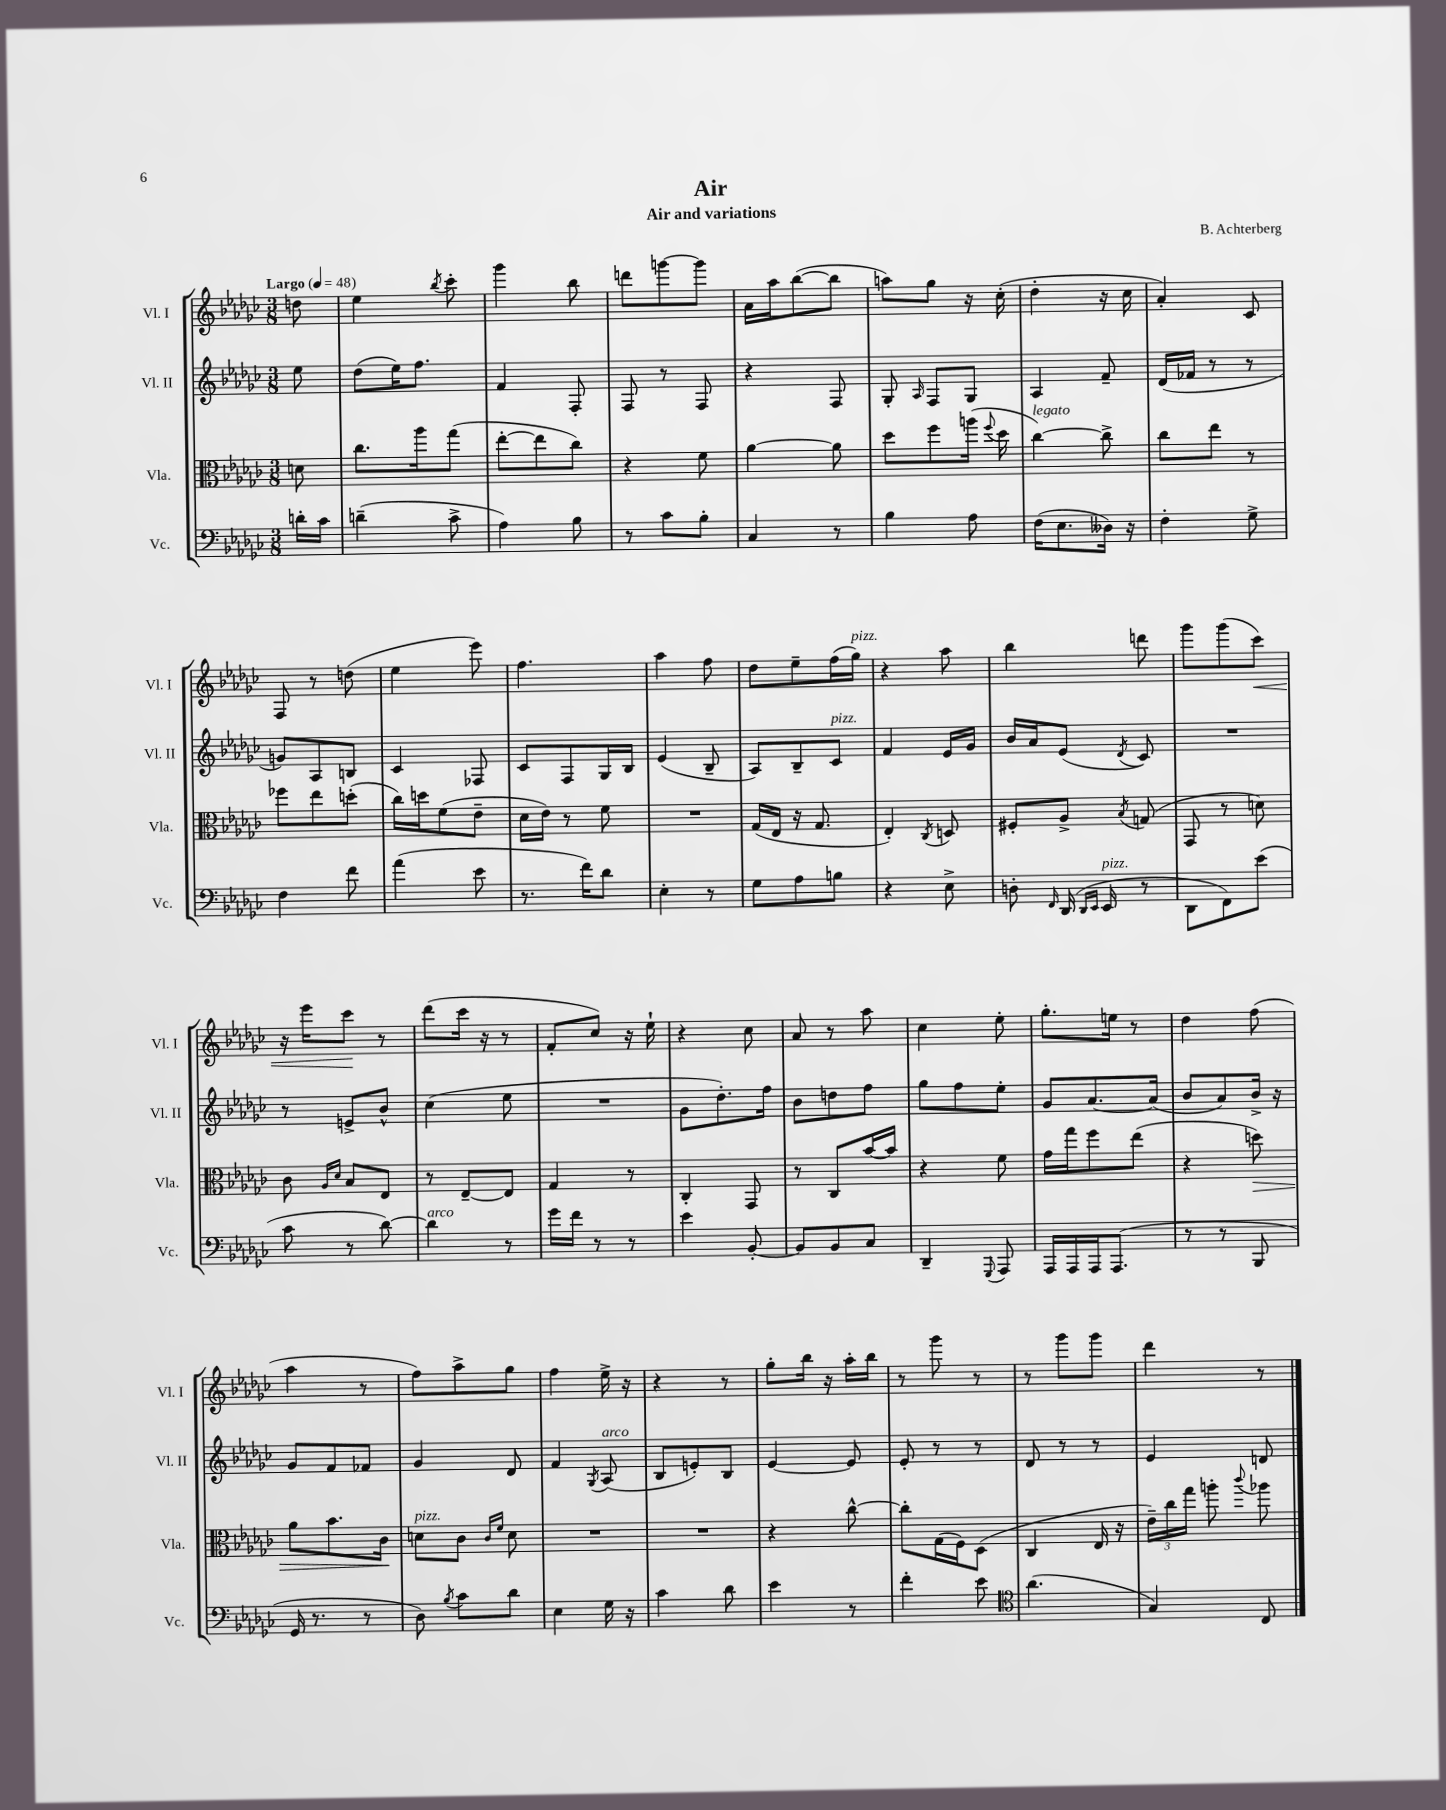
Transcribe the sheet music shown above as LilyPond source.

\header { title = "Air" composer = "B. Achterberg" subtitle = "Air and variations" }
<<
\new StaffGroup <<
\new Staff = "s0" \with { instrumentName = "Vl. I" shortInstrumentName = "Vl. I" } {
    \clef treble \key ges \major \numericTimeSignature \time 3/8 \partial 8 \tempo "Largo" 4 = 48
    \autoBeamOff d''8 |
    ees''4 \acciaccatura { bes''8 } ces'''8-. |
    ges'''4 bes''8 |
    d'''8[ g'''8~ g'''8] |
    aes'16[ aes''16 bes''8~( bes''8] |
    a''8[) ges''8] r16 ces''16-.( |
    des''4-. r16 ces''16 |
    aes'4-.) ces'8 |
    f8 r8 d''8( |
    ees''4 ees'''8) |
    f''4. |
    aes''4 f''8 |
    des''8[ ees''8-- f''16( ges''16]^\markup { \italic "pizz." }) |
    r4 aes''8 |
    bes''4 d'''8 |
    ges'''8[ ges'''8( ces'''8]\<) |
    r16 ees'''16[ ces'''8]\! r8 |
    des'''8[( ces'''16] r16 r8 |
    f'8[-. ces''8]) r16 ees''16-! |
    r4 ces''8 |
    aes'8 r8 aes''8 |
    ces''4 ees''8-. |
    ges''8.[-. e''16] r8 |
    des''4 f''8( |
    aes''4 r8 |
    f''8[) aes''8-> ges''8] |
    f''4 ees''16-> r16 |
    r4 r8 |
    ges''8[-. bes''16] r16 aes''16[-. bes''16] |
    r8 ges'''8 r8 |
    r8 ges'''8[ ges'''8] |
    des'''4 r8 \bar "|." |
}
\new Staff = "s1" \with { instrumentName = "Vl. II" shortInstrumentName = "Vl. II" } {
    \clef treble \key ges \major \numericTimeSignature \time 3/8 \partial 8
    \autoBeamOff ees''8 |
    des''8[( ees''16) f''8.] |
    f'4 f8-. |
    f8 r8 f8 |
    r4 f8 |
    ges8-. \grace { aes16 } f8[ ges8] |
    aes4 f'8-- |
    des'16[( fes'16] r8 r8 |
    g'8[) aes8 b8] |
    ces'4 fes8 |
    ces'8[ f8 ges16 bes16] |
    ees'4( bes8-- |
    aes8[) bes8-- ces'8]^\markup { \italic "pizz." } |
    f'4 ees'16[ ges'16] |
    bes'16[ aes'16 ees'8]( \acciaccatura { des'8 } ces'8) |
    R4. |
    r8 e'8[-> bes'8]-^ |
    ces''4( ees''8 |
    R4. |
    ges'8[ des''8.-.) f''16] |
    bes'8[ d''8 f''8] |
    ges''8[ f''8 ees''8]-. |
    ges'8[ aes'8.~ aes'16]( |
    bes'8[ aes'8) bes'16]-> r16 |
    ges'8[ f'8 fes'8] |
    ges'4 des'8 |
    f'4 \acciaccatura { ges8 } aes8^\markup { \italic "arco" }( |
    bes8[ e'8-.) bes8] |
    ees'4~ ees'8 |
    ees'8-. r8 r8 |
    des'8 r8 r8 |
    ees'4 d'8 \bar "|." |
}
\new Staff = "s2" \with { instrumentName = "Vla." shortInstrumentName = "Vla." } {
    \clef alto \key ges \major \numericTimeSignature \time 3/8 \partial 8
    \autoBeamOff d'8 |
    ces''8.[ aes''16 ges''8]( |
    ees''8[~-. ees''8 ces''8]) |
    r4 f'8 |
    aes'4~ aes'8 |
    des''8[ f''8 a''16]( \appoggiatura { f''8 } des''16 |
    ces''4~^\markup { \italic "legato" }) ces''8-> |
    ces''8[ ees''8] r8 |
    fes''8[ ees''8 d''8]-.( |
    ces''16[) d''16 f'8( ees'8]-- |
    des'16[ ees'16]) r8 f'8 |
    R4. |
    ges16[( ees16] r16 ges8. |
    ees4-.) \acciaccatura { ces8 } d8 |
    fis8[-. aes8]-> \acciaccatura { bes8 } g8( |
    ges,8 r8 d'8) |
    ces'8 \grace { aes16[ des'16] } bes8[ ees8] |
    r8 ees8[~-- ees8] |
    ges4 r8 |
    ces4-. ges,8 |
    r8 ces8[ bes'16~ bes'16] |
    r4 f'8 |
    ges'16[ ges''16 f''8 ees''8]( |
    r4 d''8\>) |
    aes'8[ bes'8. ces'16]\! |
    d'8[^\markup { \italic "pizz." } ces'8] \grace { ces'16[ f'16] } d'8 |
    R4. |
    R4. |
    r4 ces''8~-^ |
    ces''8[-. ges16( f16) des8]( |
    ces4 ees16 r16 |
    \tuplet 3/2 { ees'16[--) ces''16 ges''16] } a''8-. \appoggiatura { ces'''8 } aes''8 \bar "|." |
}
\new Staff = "s3" \with { instrumentName = "Vc." shortInstrumentName = "Vc." } {
    \clef bass \key ges \major \numericTimeSignature \time 3/8 \partial 8
    \autoBeamOff d'16[-. ces'16] |
    d'4--( ces'8-> |
    aes4) bes8 |
    r8 ces'8[ bes8]-. |
    ces4 r8 |
    bes4 aes8 |
    f16[( ees8. deses16]) r16 |
    f4-. ges8-> |
    f4 f'8 |
    aes'4( ees'8 |
    r8. f'16[) des'8] |
    ees4-. r8 |
    ges8[ aes8 b8] |
    r4 ees8-> |
    d8-. \grace { f,16 } des,16( \grace { des,16[ ees,16] } ees,16^\markup { \italic "pizz." } r8 |
    des,8[ f,8) ees'8]( |
    ces'8 r8 des'8~) |
    des'4^\markup { \italic "arco" } r8 |
    ges'16[ f'16] r8 r8 |
    ees'4 bes,8~-. |
    bes,8[ bes,8 ces8] |
    des,4-- \appoggiatura { ges,,8 } aes,,8 |
    aes,,16[ aes,,16 aes,,16 aes,,8.]( |
    r8 r8 bes,,8 |
    ges,16 r8. r8 |
    des8) \acciaccatura { bes8 } ces'8[ des'8] |
    ees4 ges16 r16 |
    ces'4 des'8 |
    ees'4 r8 |
    f'4-. ees'8 |
    \clef tenor aes'4.( |
    ges4) ces8 \bar "|." |
}
>>
>>
\layout { \context { \Score \remove "Bar_number_engraver" } }
